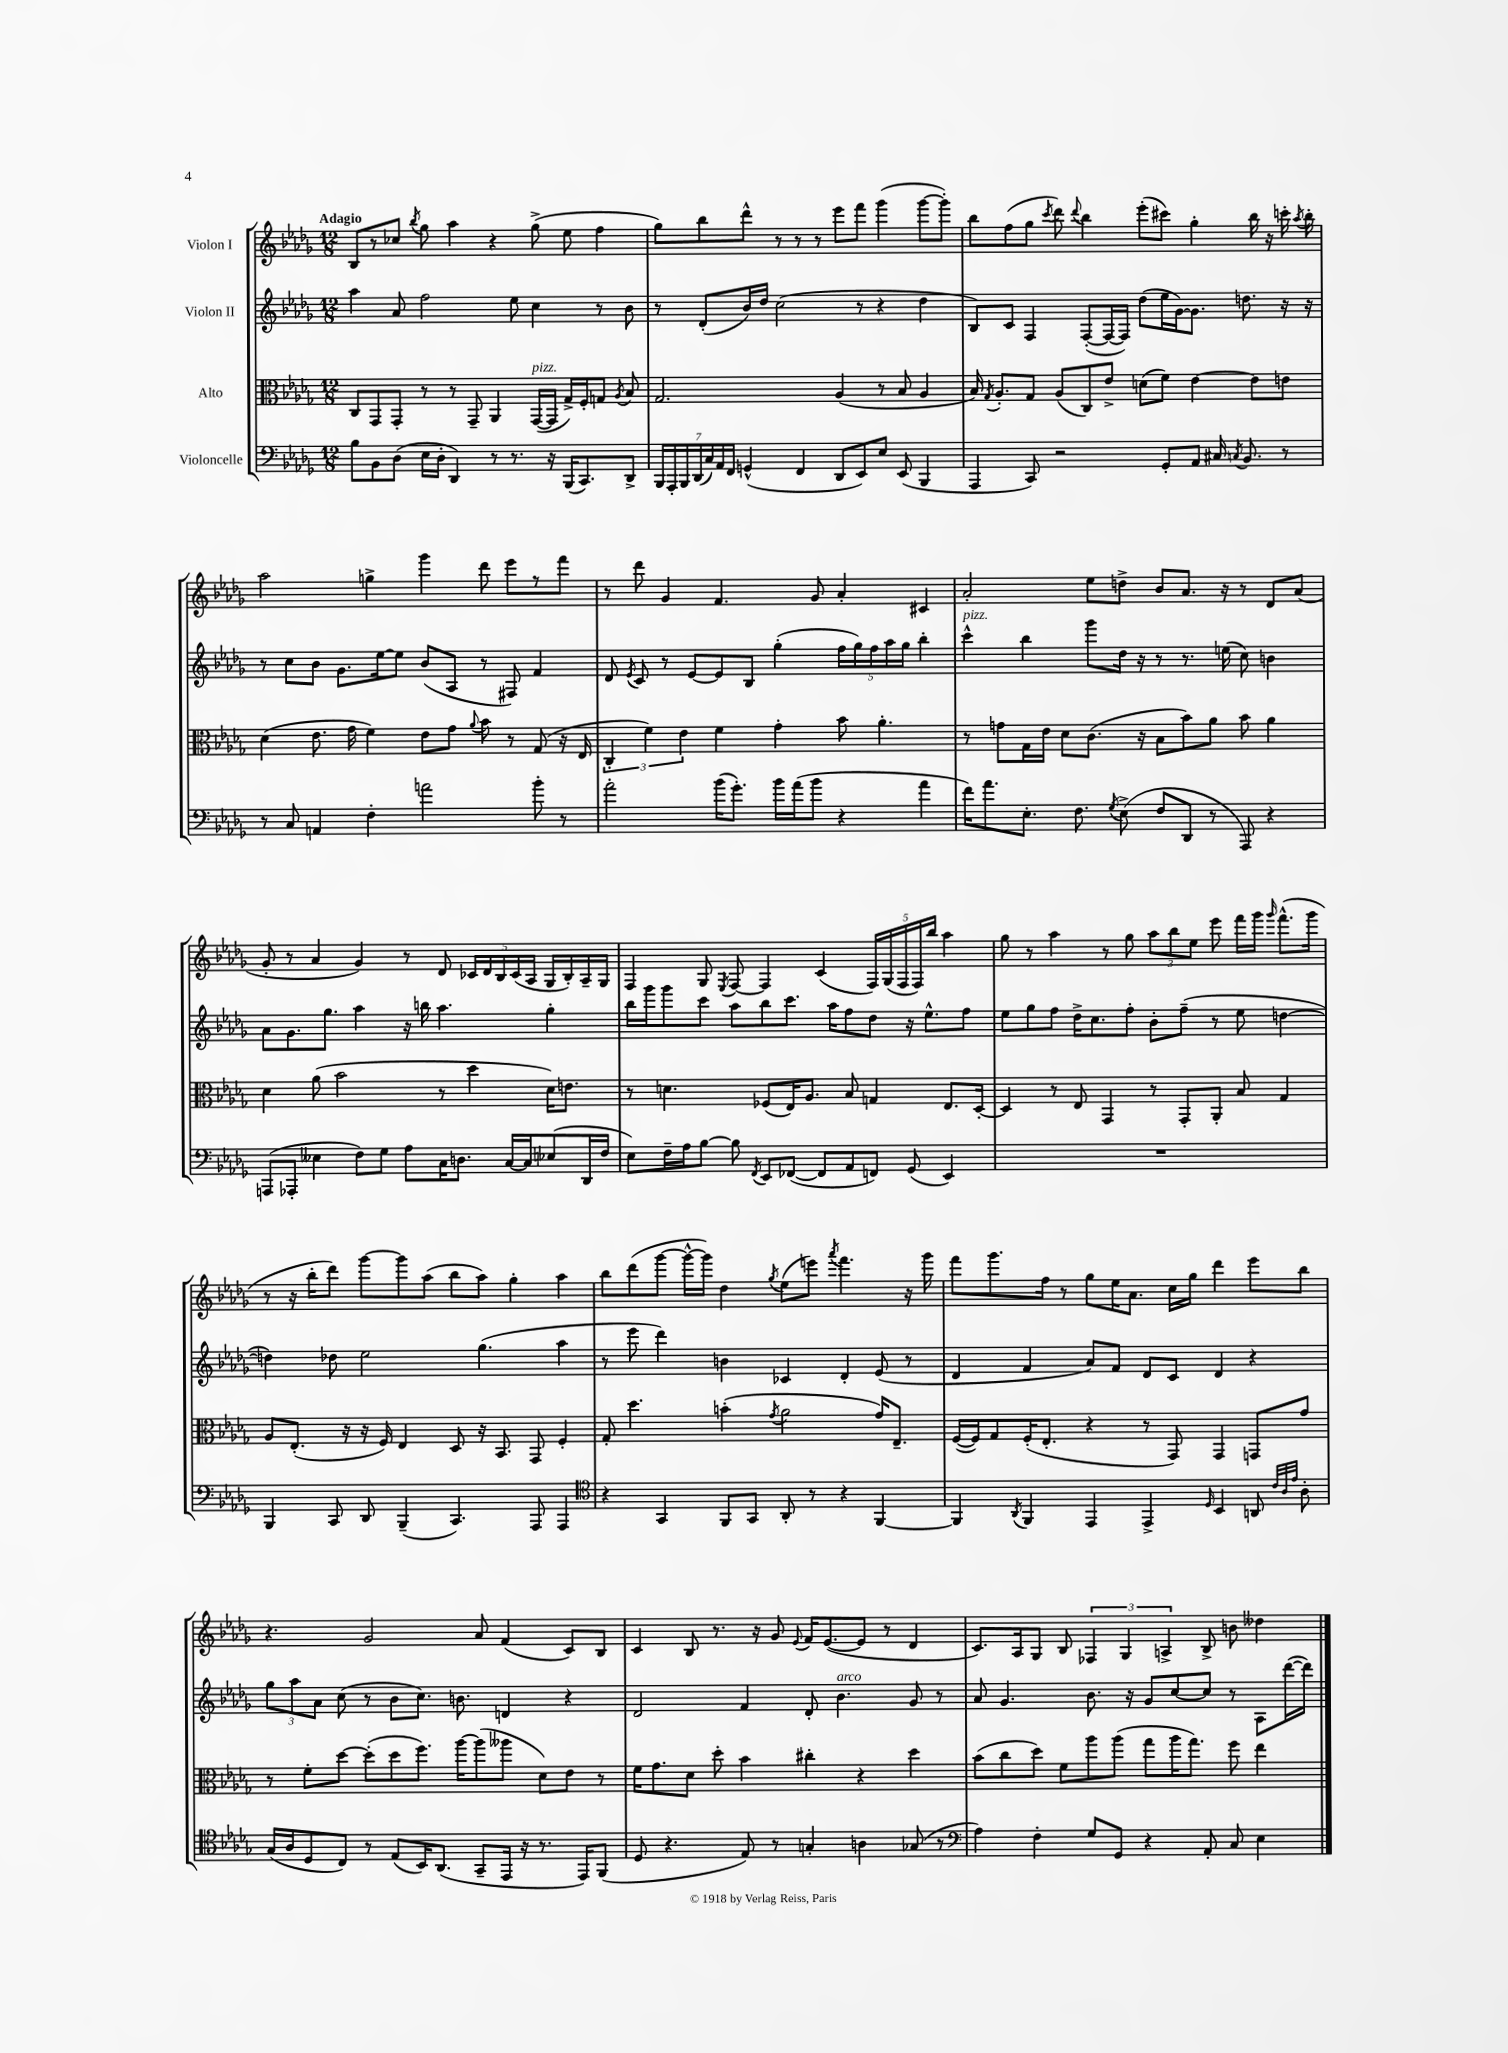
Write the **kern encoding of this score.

**kern	**kern	**kern	**kern
*part4	*part3	*part2	*part1
*staff4	*staff3	*staff2	*staff1
*I"Violoncelle	*I"Alto	*I"Violon II	*I"Violon I
*clefF4	*clefC3	*clefG2	*clefG2
*k[b-e-a-d-g-]	*k[b-e-a-d-g-]	*k[b-e-a-d-g-]	*k[b-e-a-d-g-]
*M12/8	*M12/8	*M12/8	*M12/8
=1	=1	=1	=1
!	!	!	!LO:TX:a:B:t=Adagio
8B-\L	8C/L	4aa-\	8B-/L
8BB-\	8GG-/	.	8r
(8D-\J	8GG-'/J	8a-/	8cc-X/J
.	.	.	8qbb-/
16E-\LL	8r	2ff\	8gg-\
16D-'\JJ	.	.	.
4DD-/)	8r	.	4aa-\
.	8GG-~/	.	.
8r	4AA-/	.	4r
8.r	.	8ee-\	.
!	!LO:TX:a:i:t=pizz.	!	!
.	([16GG-/LL	4cc\	(8gg-^\
16r	16GG-/JJ]	.	.
(16BBB-/KL	16G-^/LL)	.	8ee-\
8.CC/)	16F'/J	.	.
.	8Gn/J	8r	4ff\
.	8qA-/	.	.
8DD-^/J	8B-/	8b-\	.
=2	=2	=2	=2
28BBB-/LL	2.G-/	8r	8gg-\L)
28AAA-'/	.	.	.
28BBB-/	.	.	.
(28DD-/	.	.	.
.	.	(8d-'/L	8bb-\
28C/)	.	.	.
28AA-/	.	.	.
28FF/JJ	.	.	.
(4GGn^^/	.	16b-/L)	8ddd-^^\J
.	.	16dd-/JJ	.
.	.	(2cc\	8r
4FF/	.	.	8r
.	.	.	8r
8DD-/L	(4A-/	.	8eee-\L
8EE-/)	.	8r	8fff\J
8E-/J	8r	4r	(4ggg-\
(8EE-/	8B-/	.	.
4BBB-/	4A-/	4dd-\	[8ggg-\L
.	.	.	8ggg-'\J])
=3	=3	=3	=3
4AAA-/	16B-/)	8B-/L)	8bb-\L
.	8qG-/	.	.
.	8.A-'/L	.	.
.	.	8c/J	(8ff\
8CC/)	8G-/J	4F/	8gg-\J
.	.	.	8qccc/
2r	(8A-/L	.	8ddd-\)
.	.	.	8qqddd-/
.	8C/)	([8F'/L	4bb-\
.	8e-^/J	16F/L_	.
.	.	16F/JJ])	.
.	(8dn\L	(8dd-\L	(8eee-'\L
8GG-'/L	8f\J)	16ee-\L	8ccc#X\J)
.	.	[16g-\J)	.
8AA-/J	[4e-\	8.g-\J]	4gg-'\
16C#X/	.	.	.
8qCn/	.	.	.
8.BB-/	.	8.ddn\	.
.	8e-\L]	.	16bb-\
.	.	.	16r
8r	8en\J	16r	16cccn'\
.	.	.	8qaa-/
.	.	16r	16bb-'\
!!LO:LB:g=z
=4	=4	=4	=4
8r	(4d-\	8r	2aa-\
8C/	.	8cc\L	.
4AAn/	8.e-\	8b-\J	.
.	.	8.g-\L	.
.	16g-\	.	.
4F'\	4f\)	.	4ggn^\
.	.	[16ee-\k	.
.	.	8ee-\J]	.
2an\	8e-\L	(8b-/L	4ggg-\
.	8g-\J	8A-/J	.
.	8qqa-/	.	.
.	8b-\	8r	8ddd-\
.	8r	8F#X/)	8eee-\L
8b-'\	(8G-/	4f/	8r
8r	16r	.	8fff\J
.	16E-/	.	.
=5	=5	=5	=5
2a-'\	6C'/	8d-/	8r
.	.	8qe-/	.
.	.	8c/	8ddd-\
.	6f\)	.	.
.	.	8r	4g-/
.	6e-\	.	.
.	.	[8e-/L	.
(16b-\KL	4f\	8e-/]	4.f/
8.g-'\J)	.	.	.
.	.	8B-/J	.
16b-\LL	4g-'\	(4gg-'\	.
(16a-\J	.	.	.
8b-\J	.	.	8g-/
4r	8b-\	20ff\LL	4a-'/
.	.	20gg-\)	.
.	.	20ff\	.
.	4.a-'\	.	.
.	.	20aa-\	.
.	.	20gg-\JJ	.
4a-\	.	4bb-'\	4c#X/
=6	=6	=6	=6
!	!	!LO:TX:a:i:t=pizz.	!
16f\KL)	8r	4ccc^^\	2a-'/
8.a-\	.	.	.
.	8gn\L	.	.
8.E-'\J	16G-\L	4bb-\	.
.	16e-\JJ	.	.
.	8d-\L	.	.
8.F\	.	.	.
.	(8.c\J	8ggg-\L	8ee-\L
8qG-/	.	.	.
(8E-^\	.	16dd-\Jk	8ddn^\J
.	16r	16r	.
8F/L	8B-\L	8r	8b-/L
8DD-/J	8b-\)	8.r	8.a-/J
8r	8a-\J	.	.
.	.	(16een\	16r
8AAA-/)	8b-\	8cc\)	8r
4r	4a-\	4bn\	8d-/L
.	.	.	(8a-/J
!!LO:LB:g=z
=7	=7	=7	=7
(8AAAn/L	4d-\	8a-\L	8g-'/
8AAA-X'/J	.	8.g-\	8r
4E--X\	(8a-\	.	4a-/
.	.	8.gg-\J	.
.	2b-\	.	.
8F\L)	.	4aa-\	4g-/)
8G-\J	.	.	.
8A-\L	.	16r	8r
.	.	16bbn\	.
16C\K	8r	4.aa-\	8d-/
8.Dn\J	.	.	.
.	4dd-\	.	20c-X/LL
.	.	.	20d-/
.	.	.	20B-/
[16C/LL	.	.	.
.	.	.	(20c-/
16C/J]	.	.	.
.	.	.	20A-/JJ
(8E-X/	16d-\KL)	4gg-'\	16G-/LL
.	8.en\J	.	16B-'/)
16DD-/L	.	.	16A-~/
16F/JJ	.	.	16G-/JJ
=8	=8	=8	=8
8E-\L)	8r	16bb-\LL	4F/
.	.	16ggg-\J	.
16F~\L	4.dn\	8ggg-\	.
16A-\J	.	.	.
[8B-\J	.	8ccc\J	8G-/
.	.	.	8qE-/
8B-\]	.	8aa-\L	[8F/
8qFF/	.	.	.
8EE-/L	(8F-X/L	8bb-\	4F/]
([8FF-X/J	16E-/K)	8.ccc\J	.
.	8.A-/J	.	.
8FF-/L]	.	.	(4c/
.	.	16aa-\KL	.
8AA-/	8B-/	8ff\	.
8FFn/J)	4Gn/	8dd-\J	20F/LL)
.	.	.	(20G-/
.	.	.	20F/
(8GG-/	.	16r	.
.	.	.	20F/)
.	.	8.ee-^^\L	.
.	.	.	20bb-/JJ
4EE-/)	8.E-/L	.	4aa-\
.	.	8ff\J	.
.	[16D-'/Jk	.	.
=9	=9	=9	=9
1.r	4D-/]	8ee-\L	8gg-\
.	.	8gg-\	8r
.	8r	8ff\J	4aa-\
.	8E-/	16dd-^\KL	.
.	.	8.cc\	.
.	4GG-/	.	8r
.	.	8ff'\J	8gg-\
.	8r	8b-'\L	12aa-\L
.	.	.	12bb-\
.	8GG-'/L	(8ff~\J	.
.	.	.	12ee-\J
.	8AA-'/J	8r	8eee-\
.	8B-/	8ee-\	16fff\LL
.	.	.	16ggg-\JJ
.	.	.	16qqggg-/
.	4G-/	[4ddn\	(8.fff^^\L
.	.	.	16ggg-\Jk
!!LO:LB:g=z
=10	=10	=10	=10
4BBB-/	8A-/L	4ddn\])	8r
.	(8.E-'/J	.	16r
.	.	.	16bb-'\KL
8CC/	.	8dd-X\	8ddd-\J)
.	16r	.	.
8DD-/	16r	2ee-\	[8ggg-\L
.	16F/)	.	.
(4BBB-~/	4E-/	.	8ggg-\]
.	.	.	(8aa-\J
4.CC/)	8D-/	.	8bb-\L
.	16r	(4.gg-\	8aa-\J)
.	8.BB-/	.	.
.	.	.	4gg-'\
8AAA-/	8GG-/	.	.
4AAA-/	4F'/	4aa-\	4aa-\
=11	=11	=11	=11
*clefC4	*	*	*
4r	8G-'/	8r	8bb-\L
.	4.dd-\	8eee-\	(8ddd-\
4GG-/	.	4ddd-\)	[8ggg-\J
.	.	.	16ggg-^^\LL_
.	.	.	16ggg-\JJ])
8FF/L	(4bn'\	4bn\	4dd-\
8GG-/J	.	.	.
.	8qg-/	.	8qgg-/
8AA-'/	2a-\	4c-X/	(8ee-\L
8r	.	.	8eeen\J)
.	.	.	8qaaa-/
4r	.	4d-'/	4.fff\
[4FF/	16g-/KL)	(8e-/	.
.	8.E-~/J	.	.
.	.	8r	16r
.	.	.	16ggg-\
=12	=12	=12	=12
4FF/]	([16F/LL	4d-/	8fff\L
.	16F/J])	.	.
.	8G-/	.	8.ggg-\
8qAA-/	.	.	.
4FF/	(16F'/K	4f/	.
.	8.E-'/J	.	16ff\Jk
.	.	.	8r
4EE-/	4r	8a-/L)	8gg-\L
.	.	8f/J	16ee-\K
.	.	.	8.a-\J
4EE-^/	8r	8d-/L	.
.	8GG-/)	8c/J	16cc\LL
.	.	.	16gg-\JJ
16qqD-/	.	.	.
4BB-/	4GG-/	4d-/	4ddd-\
8AAn/	8GGn/L	4r	8eee-\L
32qqc/LLL	.	.	.
32qqA-/	.	.	.
32qqe-/JJJ	.	.	.
8A-'\	8g-/J	.	8bb-\J
!!LO:LB:g=z
=13	=13	=13	=13
(16G-/LL	8r	12gg-\L	4.r
16A-/J	.	.	.
.	.	12aa-\	.
8D-/	8f'\L	.	.
.	.	12a-\J	.
8C/J)	[8dd-\J	(8cc\	.
8r	(8dd-'\L]	8r	2g-/
(8E-/L	8dd-\	8b-\L	.
16BB-/K)	8.ff\J)	8.cc\J)	.
(8.AA-/J	.	.	.
.	[16aa-\KL	8.bn\	.
8GG-~/L	(8aa-\]	.	8a-/
16EE-/Jk	8aa--X\J	4dn/	(4f/
16r	.	.	.
8.r	8d-\L)	.	.
.	8e-\J	4r	8c/L)
16EE-/KL)	.	.	.
(8FF/J	8r	.	8B-/J
=14	=14	=14	=14
8D-/	16f\KL	2d-/	4c/
.	8.g-\	.	.
4.r	.	.	.
.	8d-\J	.	8B-/
.	8dd-'\	.	8.r
8E-/)	4b-\	4f/	.
.	.	.	16r
8r	.	.	8g-/
.	.	.	8qqe-/
4Gn'/	4cc#X'\	8d-'/	16f/KL
.	.	.	([8.e-/
!	!	!LO:TX:a:i:t=arco	!
.	.	4.b-\	.
4An\	4r	.	8e-/J]
.	.	.	8r
(8G-X/	4dd-\	8g-/	4d-/
8r	.	8r	.
=15	=15	=15	=15
*clefF4	*	*	*
4A-\)	(8b-\L	8a-/	8.c/L)
.	8cc\	4.g-/	.
.	.	.	16A-/k
4F'\	8dd-\J)	.	8G-/J
.	8f\L	.	8B-/
8G-/L	8aa-\	8.b-\	6F-X/
8GG-/J	(8aa-\J	.	.
.	.	.	6G-/
.	.	16r	.
4r	8gg-\L	8g-/L	.
.	.	.	6An^/
.	16aa-\K	[8cc/	.
.	8.gg-\J)	.	.
8AA-'/	.	8cc/J]	8B-^/
8C/	8ff\	8r	8bn\
4E-\	4ee-\	8A-\L	4dd--X\
.	.	([16ddd-\L	.
.	.	16ddd-\JJ])	.
==	==	==	==
*-	*-	*-	*-
